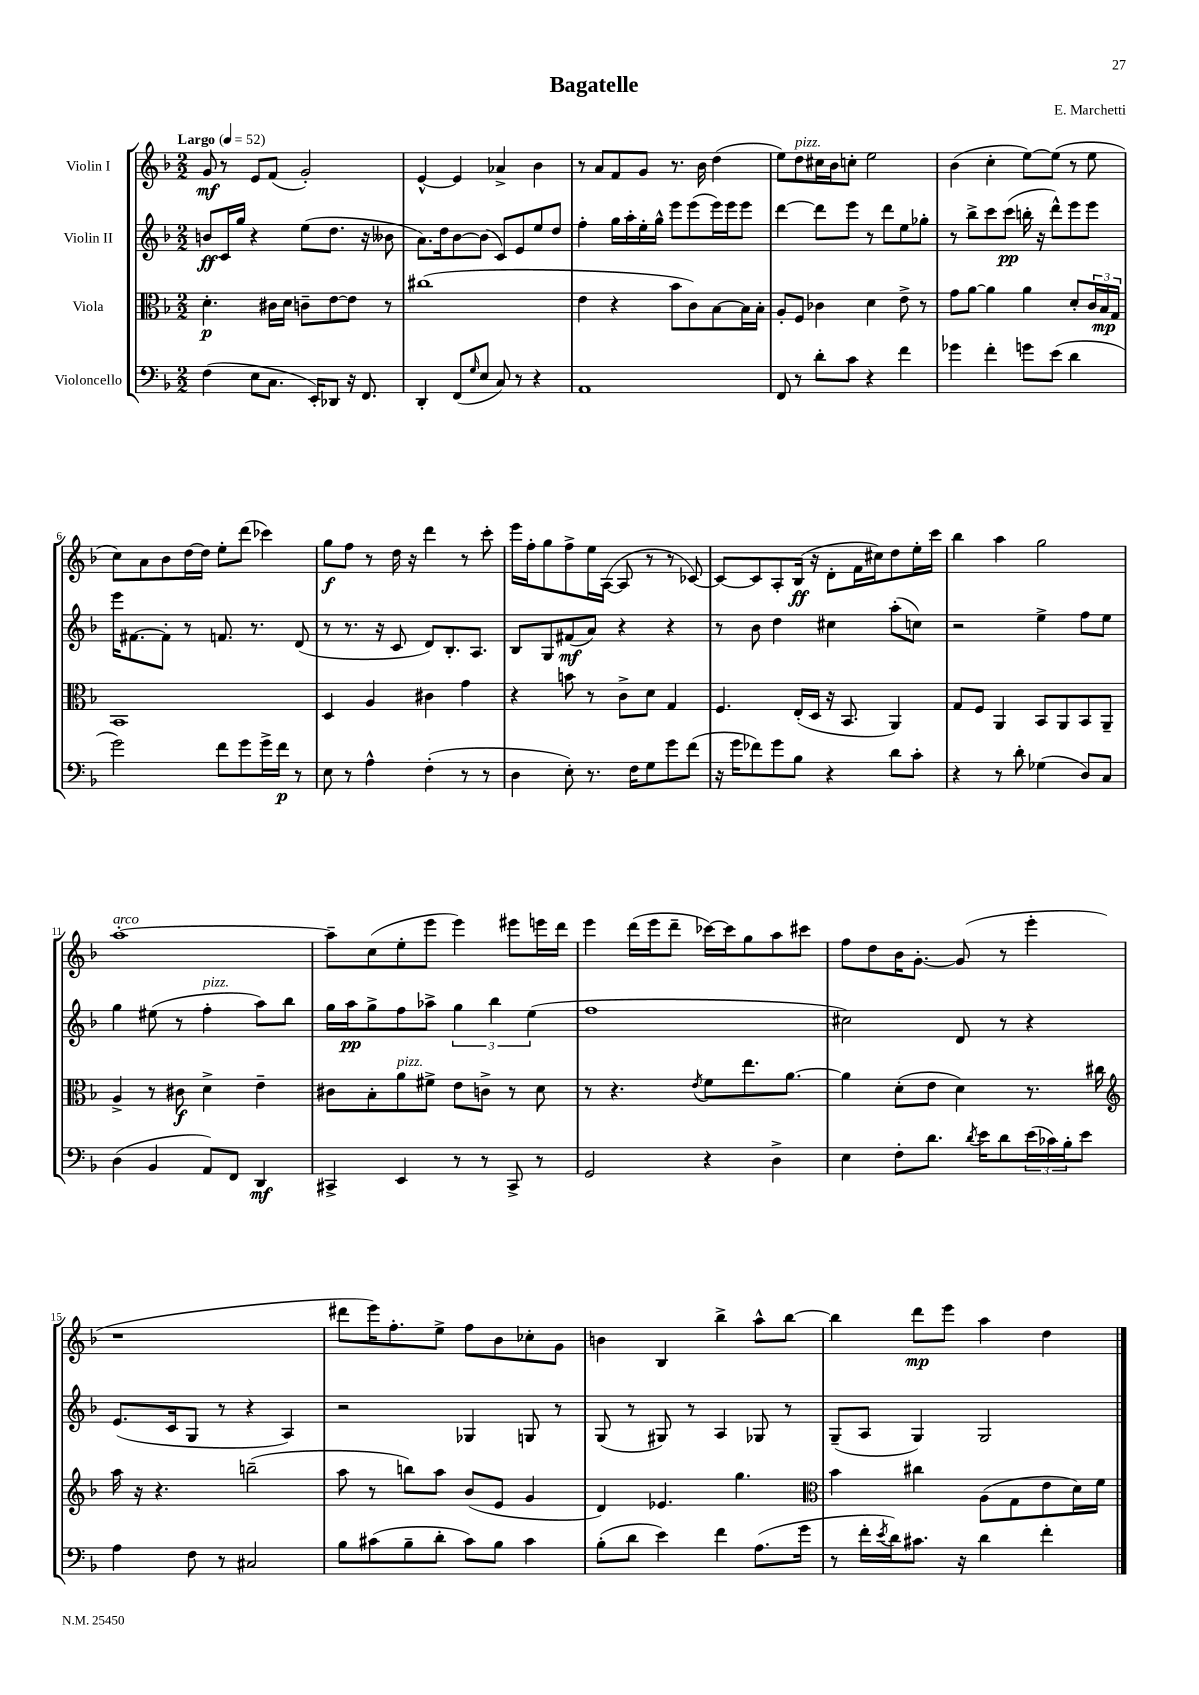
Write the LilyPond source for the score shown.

\header { title = "Bagatelle" composer = "E. Marchetti" }
<<
\new StaffGroup <<
\new Staff = "s0" \with { instrumentName = "Violin I" } {
    \clef treble \key f \major \numericTimeSignature \time 2/2 \tempo "Largo" 4 = 52
    g'8\mf r8 e'8 f'8( g'2-.) |
    e'4~-^ e'4 aes'4-> bes'4 |
    r8 a'8 f'8 g'8 r8. bes'16 d''4( |
    e''8) d''8^\markup { \italic "pizz." } cis''16 bes'16 c''8-. e''2 |
    bes'4( c''4-. e''8~) e''8( r8 e''8 |
    c''8) a'8 bes'8 d''16~ d''16 e''8-. d'''8( ces'''4) |
    g''8\f f''8 r8 d''16 r16 d'''4 r8 c'''8-. |
    e'''16 f''16-. g''8 f''8-> e''16 a16~( a8 r8 r8 ces'8~) |
    ces'8~ ces'8 a8-. bes16\ff( r16 d'8-. f'16 cis''16) d''8 e''16-. c'''16 |
    bes''4 a''4 g''2 |
    a''1~-.^\markup { \italic "arco" } |
    a''8-- c''8( e''8-. e'''8 e'''4) eis'''8 e'''16 d'''16 |
    e'''4 d'''16( e'''16 d'''8-- ces'''16~) ces'''16 g''8 a''8 cis'''8 |
    f''8 d''8 bes'16 g'8.~-. g'8( r8 e'''4-. |
    r1 |
    dis'''8 e'''16) f''8.-. e''8-> f''8 bes'8 ces''8-. g'8 |
    b'4 bes4 bes''4-> a''8-^ bes''8~ |
    bes''4 d'''8\mp e'''8 a''4 d''4 \bar "|." |
}
\new Staff = "s1" \with { instrumentName = "Violin II" } {
    \clef treble \key f \major \numericTimeSignature \time 2/2
    b'8\ff c'16 g''16 r4 e''8( d''8. r16 beses'8 |
    a'8.) d''16 bes'8~ bes'8( c'8) e'8 e''8 d''8 |
    f''4-. g''16 a''16-. e''16-. g''16-^ e'''8 e'''8( e'''16) e'''16 e'''8 |
    d'''4~ d'''8 e'''8 r8 d'''8 e''8 ges''8-. |
    r8 bes''8-> c'''8 c'''8\pp( b''16-. r16 d'''8-^) e'''8 e'''8 |
    e'''16 fis'8.~ fis'8-. r8 f'8. r8. d'8( |
    r8 r8. r16 c'8 d'8) bes8.-. a8. |
    bes8 g8 fis'8\mf( a'8) r4 r4 |
    r8 bes'8 d''4 cis''4 a''8-.( c''8) |
    r2 e''4-> f''8 e''8 |
    g''4 eis''8( r8 f''4-.^\markup { \italic "pizz." } a''8) bes''8 |
    g''16 a''16\pp g''8-> f''8 aes''8-> \tuplet 3/2 { g''4 bes''4 e''4( } |
    f''1 |
    cis''2) d'8 r8 r4 |
    e'8.( c'16 g8 r8 r4 a4) |
    r2 ges4 g8 r8 |
    g8( r8 gis8) r8 a4 ges8 r8 |
    g8--( a8 g4) g2 \bar "|." |
}
\new Staff = "s2" \with { instrumentName = "Viola" } {
    \clef alto \key f \major \numericTimeSignature \time 2/2
    d'4.-.\p cis'16 d'16 c'8-- e'8~ e'8 r8 |
    cis''1( |
    e'4 r4 bes'8 c'8) bes8~ bes16 bes16-. |
    a8-. f8 ces'4 d'4 e'8-> r8 |
    g'8 a'8~ a'4 a'4 d'8-. \tuplet 3/2 { c'16 bes16\mp g16 } |
    bes,1 |
    d4 a4 cis'4 g'4 |
    r4 b'8 r8 c'8-> d'8 g4 |
    f4. e16-.( d16 r16 bes,8. a,4) |
    g8 f8 a,4 bes,8 a,8 bes,8 a,8-- |
    a4-> r8 cis'8\f d'4-> e'4-- |
    cis'8 bes8-. a'8^\markup { \italic "pizz." } fis'8-> e'8 c'8-> r8 d'8 |
    r8 r4. \acciaccatura { e'8 } f'8 e''8. a'8.~ |
    a'4 d'8-.( e'8 d'4) r8. cis''16 |
    \clef treble a''16 r16 r4. b''2--( |
    a''8 r8 b''8) a''8 bes'8( e'8 g'4 |
    d'4) ees'4. g''4. |
    \clef alto bes'4 cis''4 a8( g8 e'8 d'16) f'16 \bar "|." |
}
\new Staff = "s3" \with { instrumentName = "Violoncello" } {
    \clef bass \key f \major \numericTimeSignature \time 2/2
    f4( e8 c8. e,16-.) des,8 r16 f,8. |
    d,4-. f,8( \grace { g16 } e8 c8) r8 r4 |
    a,1 |
    f,8 r8 d'8-. c'8 r4 f'4 |
    ges'4 f'4-. g'8 e'8( d'4 |
    g'2) f'8 g'8 g'16-> f'16\p r8 |
    e8 r8 a4-^ f4-.( r8 r8 |
    d4 e8-.) r8. f16 g8 g'8 f'8( |
    r16 g'16 fes'8) g'8 bes8 r4 d'8 c'8-. |
    r4 r8 d'8-. ges4( d8) c8 |
    d4( bes,4 a,8) f,8 d,4\mf |
    cis,4-> e,4 r8 r8 cis,8-> r8 |
    g,2 r4 d4-> |
    e4 f8-. d'8. \acciaccatura { d'8 } e'16 d'8 \tuplet 3/2 { e'16( ces'16) bes16-. } e'8 |
    a4 f8 r8 cis2 |
    bes8 cis'8( bes8-- d'8-. cis'8) bes8 cis'4 |
    bes8-.( d'8 e'4) f'4 a8.( g'16 |
    r8 f'16-. \acciaccatura { e'8 } d'16) cis'8. r16 d'4 f'4-. \bar "|." |
}
>>
>>
